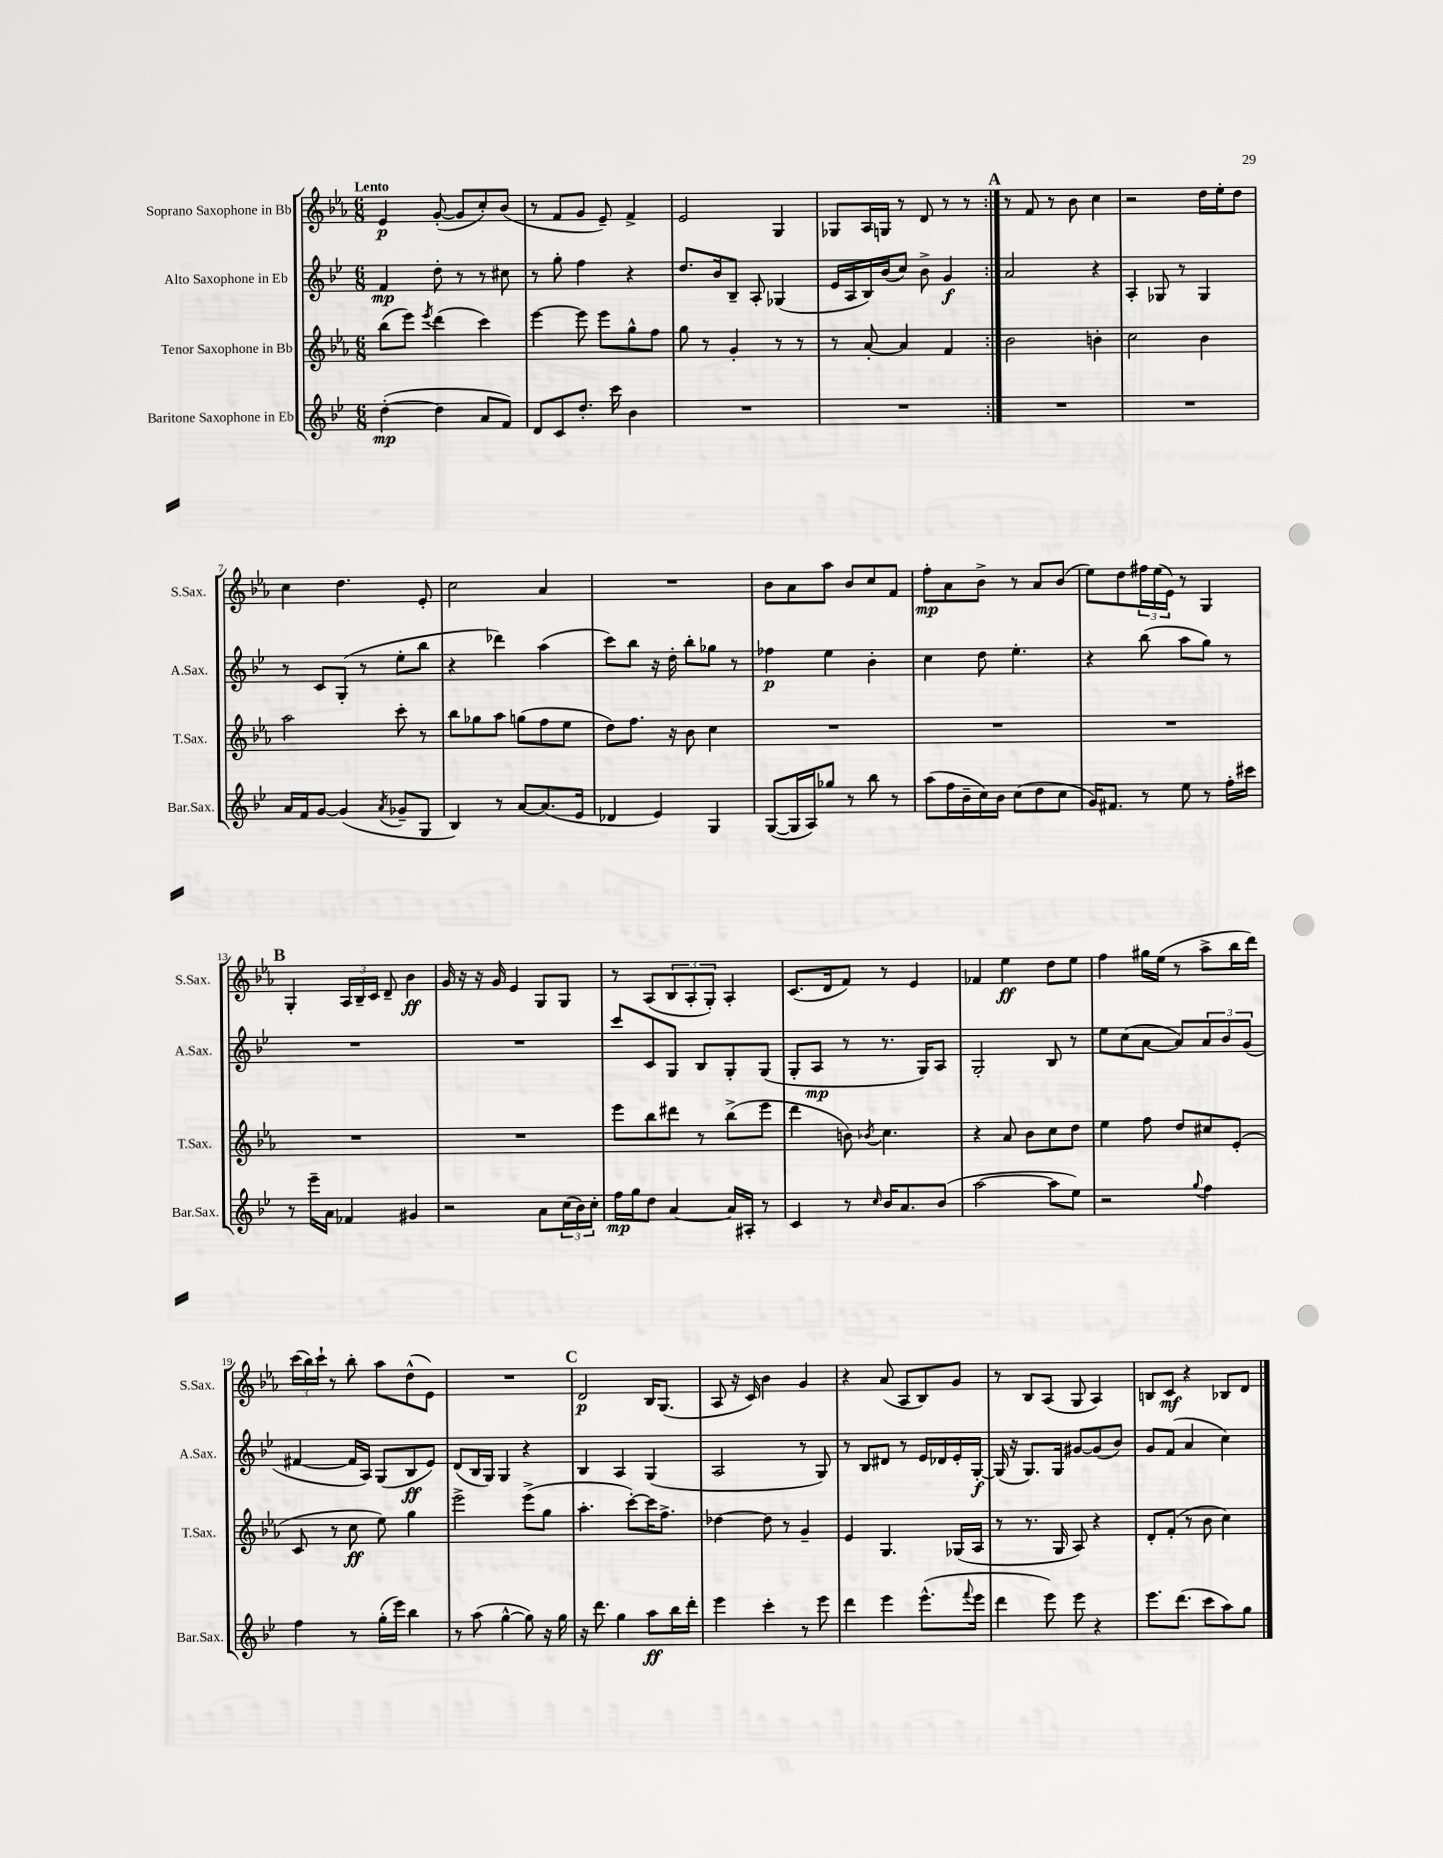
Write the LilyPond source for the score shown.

<<
\new StaffGroup <<
\new Staff = "s0" \with { instrumentName = "Soprano Saxophone in Bb" shortInstrumentName = "S.Sax." } {
    \clef treble \key ees \major \numericTimeSignature \time 6/8 \tempo "Lento"
    \repeat volta 2 { ees'4\p g'8~-.( g'8 c''8-.) bes'8( |
    r8 f'8 g'8 ees'8--) f'4-> |
    ees'2 g4 |
    ges8 aes16 g16 r8 d'8 r8 r8 | }
    \mark \markup { \bold "A" } r8 f'8 r8 bes'8 c''4 |
    r2 d''16 ees''16-. d''8 |
    c''4 d''4. ees'8-. |
    c''2 aes'4 |
    R2. |
    bes'8 aes'8 aes''8 bes'8 c''8 f'8 |
    f''8-.\mp aes'8 bes'8-> r8 aes'8 bes'8( |
    ees''8) d''8 \tuplet 3/2 { fis''16 ees''16( ees'16) } r8 g4 |
    \mark \markup { \bold "B" } g4-. \tuplet 3/2 { aes16 bes16-- c'16 } d'8-- bes'4\ff |
    g'16 r16 r16 g'16 ees'4 g8 g8 |
    r8 aes8( \tuplet 3/2 { bes8 aes8-. g8-.) } aes4-. |
    c'8.( d'16 f'8) r8 ees'4 |
    fes'4 ees''4\ff d''8 ees''8 |
    f''4 gis''16 ees''16( r8 aes''8-> bes''16 d'''16) |
    \tuplet 3/2 { c'''16( bes''16) c'''16-! } r8 bes''8-. aes''8 d''8-^( ees'8) |
    R2. |
    \mark \markup { \bold "C" } d'2\p bes16 g8.( |
    aes8 r16 c'16) bes'4 g'4 |
    r4 aes'8( aes8 bes8) g'8 |
    r8 bes8 aes8( g8 aes4) |
    b8 c'8\mf r4 bes8 d'8 \bar "|." |
}
\new Staff = "s1" \with { instrumentName = "Alto Saxophone in Eb" shortInstrumentName = "A.Sax." } {
    \clef treble \key bes \major \numericTimeSignature \time 6/8
    \repeat volta 2 { f'4\mp d''8-. r8 r8 cis''8 |
    r8 g''8-. f''4 r4 |
    d''8. bes'16 bes8-- a8-. ges4( |
    ees'16 a16 bes16) bes'16( c''8) bes'8-> g'4\f | }
    \mark \markup { \bold "A" } a'2 r4 |
    a4-. ges8 r8 ges4 |
    r8 c'8 g8-.( r8 ees''8-. bes''8 |
    r4 des'''4) a''4( |
    c'''8) bes''8 r16 d''16-. bes''8-. ges''8 r8 |
    fes''4\p ees''4 bes'4-. |
    c''4 d''8 ees''4.-. |
    r4 bes''8( a''8 g''8) r8 |
    \mark \markup { \bold "B" } R2. |
    R2. |
    c'''8 c'8 g8 bes8 g8-. g8( |
    g8-. a8\mp r8 r8. g16) a8 |
    g2-. bes8 r8 |
    ees''8 c''8( a'8~ a'8) \tuplet 3/2 { a'8 bes'8 g'8( } |
    fis'4~ fis'16 a16) g8( bes8\ff ees'8) |
    d'8( bes16 g16) g4 r4 |
    \mark \markup { \bold "C" } bes4 a4 g4( |
    a2 r8 g8) |
    r8 bes8 dis'8 r8 ees'16 des'16 ees'16-. g16~-.\f |
    g16( r16 g8.) g16 gis'8~ gis'8( bes'8) |
    g'8 f'8( a'4 c''4) \bar "|." |
}
\new Staff = "s2" \with { instrumentName = "Tenor Saxophone in Bb" shortInstrumentName = "T.Sax." } {
    \clef treble \key ees \major \numericTimeSignature \time 6/8
    \repeat volta 2 { bes''8( ees'''8) \acciaccatura { ees'''8 } d'''4( c'''4) |
    ees'''4~ ees'''8 ees'''8 g''8-^ f''8 |
    g''8 r8 g'4-. r8 r8 |
    r8 aes'8~-. aes'4 f'4 | }
    \mark \markup { \bold "A" } bes'2 b'4-. |
    c''2 bes'4 |
    aes''2 c'''8-. r8 |
    bes''8 ges''8 aes''8 g''8( f''8 ees''8 |
    d''8) f''8. r16 bes'8 c''4 |
    R2. |
    R2. |
    R2. |
    \mark \markup { \bold "B" } R2. |
    R2. |
    ees'''8 bes''8 dis'''8 r8 bes''8->( ees'''8 |
    d'''4 b'8) \acciaccatura { bes'8 } c''4. |
    r4 aes'8 bes'8 c''8 d''8 |
    ees''4 f''8 d''8 cis''8 ees'8-.( |
    c'8 r8 c''8\ff ees''8) g''4 |
    ees'''2-> ees'''8->( g''8 |
    \mark \markup { \bold "C" } aes''4.-. c'''8~-.) c'''16 f''8.-> |
    des''4~ des''8 r8 g'4-- |
    ees'4 g4. ges16( aes16 |
    r8 r8. g16 aes8) r4 |
    d'8-. f'8-.( r8 bes'8 c''4) \bar "|." |
}
\new Staff = "s3" \with { instrumentName = "Baritone Saxophone in Eb" shortInstrumentName = "Bar.Sax." } {
    \clef treble \key bes \major \numericTimeSignature \time 6/8
    \repeat volta 2 { d''4~-.\mp( d''4 a'8 f'8) |
    d'8 c'8 d''8.-. c'''16 bes'4 |
    R2. |
    R2. | }
    \mark \markup { \bold "A" } R2. |
    R2. |
    a'16 f'16 g'8~ g'4( \acciaccatura { a'8 } ges'8-- g8 |
    bes4) r8 a'8~ a'8.( ees'16 |
    des'4 ees'4) g4 |
    g8~( g16 a16) ges''8 r8 bes''8 r8 |
    a''8( f''16 bes'16-- c''16) bes'16 c''8( d''8 c''8 |
    g'16) fis'8. r8 ees''8 r8 f''16-. cis'''16 |
    \mark \markup { \bold "B" } r8 ees'''16-- a'16 fes'4 gis'4 |
    r2 a'8 \tuplet 3/2 { c''16( bes'16) c''16-. } |
    f''16\mp g''16 d''8 a'4~ a'16 ais16-. r8 |
    c'4 r8 \grace { c''16 } bes'16 a'8. bes'8( |
    a''2~ a''8 ees''8) |
    r2 \appoggiatura { g''8 } f''4 |
    f''4 r8 g''16-.( ees'''16) bes''4 |
    r8 a''8( g''4~-^ g''8) r16 g''16 |
    \mark \markup { \bold "C" } r16 d'''8. g''4 a''8\ff bes''16 d'''16-. |
    ees'''4 c'''4-. r8 ees'''8 |
    d'''4 ees'''4 ees'''8.-^( \appoggiatura { f'''8 } ees'''16 |
    d'''4 ees'''8) ees'''8 r4 |
    ees'''8. d'''8.( c'''8 a''8) g''8 \bar "|." |
}
>>
>>
